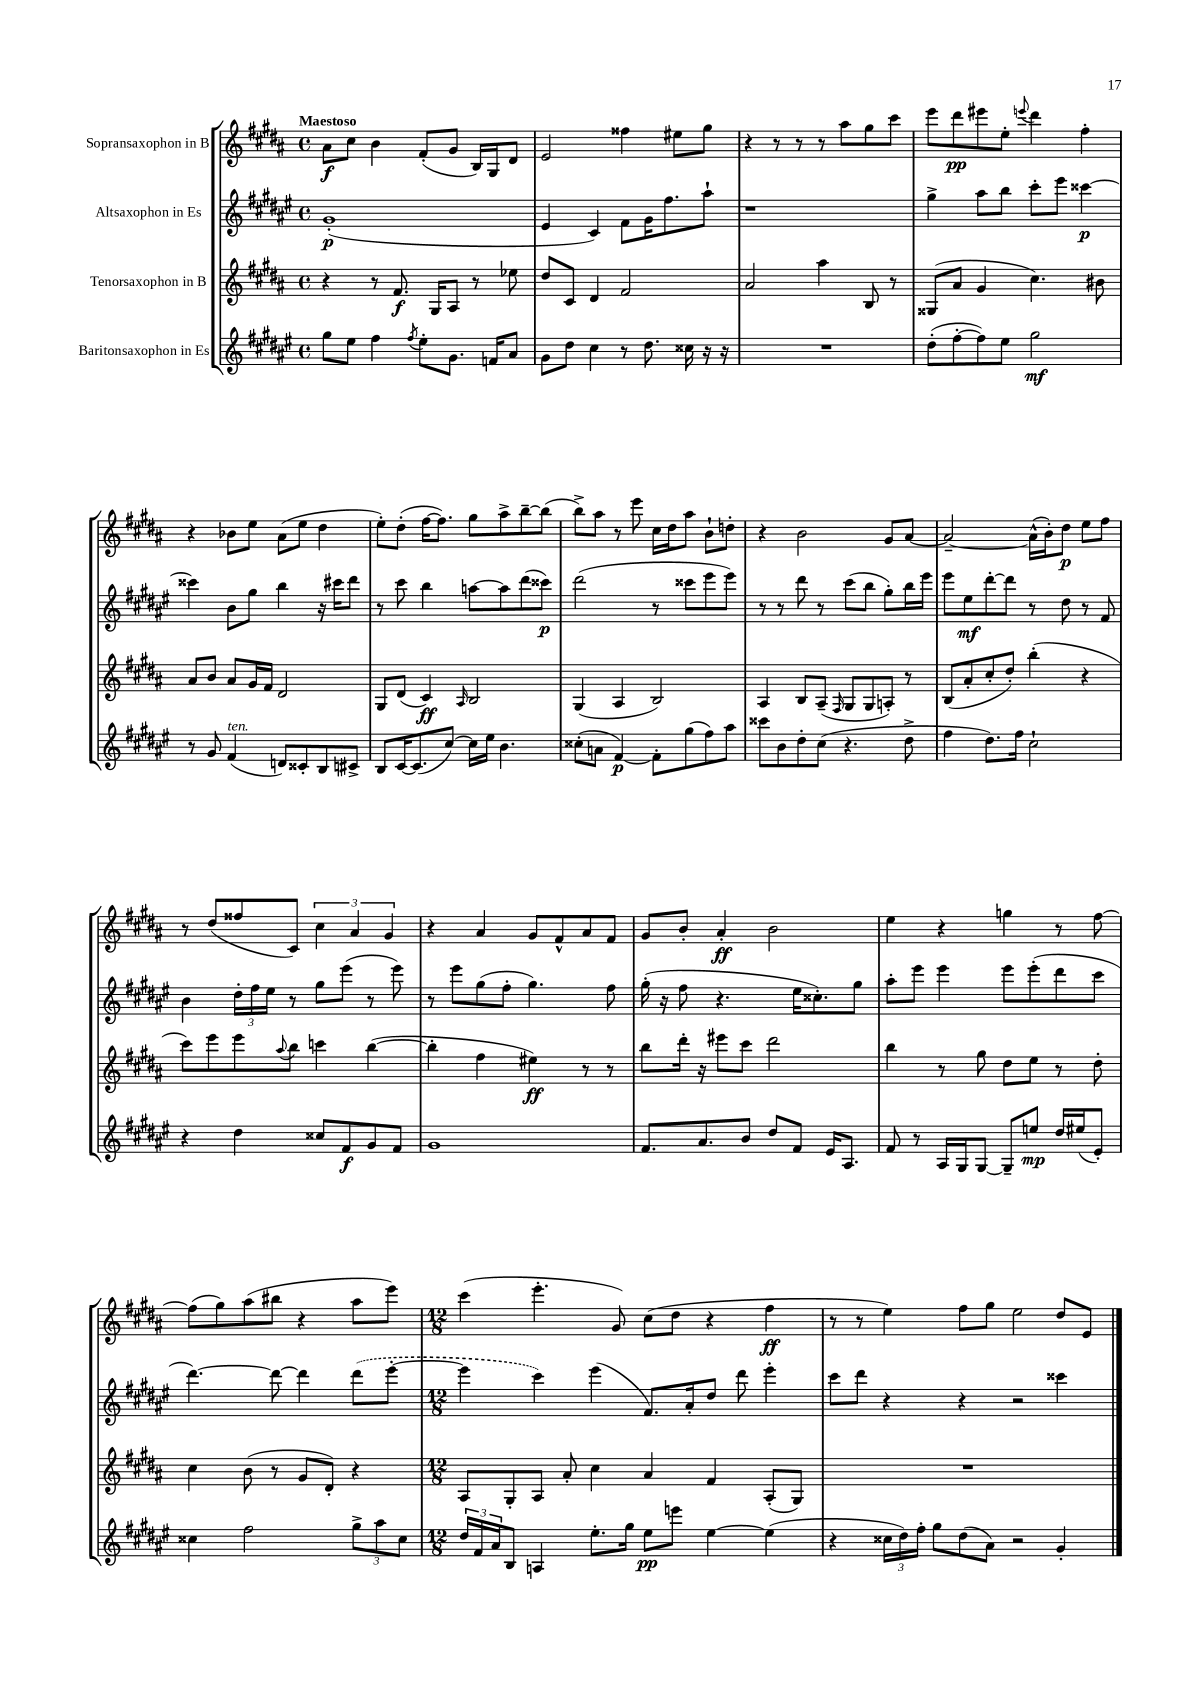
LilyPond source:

<<
\new StaffGroup <<
\new Staff = "s0" \with { instrumentName = "Sopransaxophon in B" } {
    \clef treble \key b \major \defaultTimeSignature \time 4/4 \tempo "Maestoso"
    ais'8\f cis''8 b'4 fis'8-.( gis'8 b16) gis16 dis'8 |
    e'2 fisis''4 eis''8 gis''8 |
    r4 r8 r8 r8 ais''8 gis''8 cis'''8 |
    e'''8 dis'''8\pp eis'''8 e''8-. \appoggiatura { e'''8 } dis'''4 fis''4-. |
    r4 bes'8 e''8 ais'8( e''8 dis''4 |
    e''8-.) dis''8-.( fis''16~ fis''8.) gis''8 ais''8-> b''8~-- b''8( |
    b''8->) ais''8 r8 e'''8 cis''16 dis''16 ais''8 b'8-! d''8-. |
    r4 b'2 gis'8 ais'8~ |
    ais'2~-- ais'16-^( b'16-.) dis''8\p e''8 fis''8 |
    r8 dis''8( fisis''8 cis'8) \tuplet 3/2 { cis''4 ais'4 gis'4 } |
    r4 ais'4 gis'8 fis'8-^ ais'8 fis'8 |
    gis'8 b'8-. ais'4-.\ff b'2 |
    e''4 r4 g''4 r8 fis''8~ |
    fis''8( gis''8) ais''8( bis''8 r4 ais''8 e'''8) |
    \numericTimeSignature \time 12/8 cis'''4( e'''4.-. gis'8) cis''8( dis''8 r4 fis''4\ff |
    r8 r8 e''4) fis''8 gis''8 e''2 dis''8 e'8 \bar "|." |
}
\new Staff = "s1" \with { instrumentName = "Altsaxophon in Es" } {
    \clef treble \key fis \major \defaultTimeSignature \time 4/4
    gis'1-.\p( |
    eis'4 cis'4) fis'8 gis'16 fis''8. ais''8-! |
    r1 |
    gis''4-> ais''8 b''8 cis'''8-. eis'''8 cisis'''4~\p |
    cisis'''4 b'8 gis''8 b''4 r16 cis'''16 dis'''8 |
    r8 cis'''8 b''4 a''8~ a''8 dis'''8( cisis'''8\p) |
    dis'''2( r8 cisis'''8 eis'''8 eis'''8) |
    r8 r8 dis'''8 r8 cis'''8( b''8 gis''8-.) b''16 eis'''16 |
    eis'''8 eis''8\mf dis'''8~-. dis'''8 r8 dis''8 r8 fis'8 |
    b'4 \tuplet 3/2 { dis''16-. fis''16 eis''16 } r8 gis''8 eis'''8( r8 eis'''8) |
    r8 eis'''8 gis''8( fis''8-. gis''4.) fis''8 |
    gis''16-.( r16 fis''8 r4. eis''16 cisis''8.-.) gis''8 |
    ais''8-. eis'''8 eis'''4 eis'''8 eis'''8-.( dis'''8 cis'''8 |
    dis'''4.~) dis'''8~ dis'''4 \once \slurDashed dis'''8( eis'''8~-. |
    \numericTimeSignature \time 12/8 eis'''4 cis'''4) eis'''4( fis'8.) ais'16-. dis''8 dis'''8 eis'''4-. |
    cis'''8 dis'''8 r4 r4 r2 cisis'''4 \bar "|." |
}
\new Staff = "s2" \with { instrumentName = "Tenorsaxophon in B" } {
    \clef treble \key b \major \defaultTimeSignature \time 4/4
    r4 r8 fis'8.\f gis16 ais8 r8 ees''8 |
    dis''8 cis'8 dis'4 fis'2 |
    ais'2 ais''4 b8 r8 |
    gisis8( ais'8 gis'4 cis''4.) bis'8 |
    ais'8 b'8 ais'8 gis'16 fis'16 dis'2 |
    gis8 dis'8( cis'4\ff) \grace { ais16 } b2 |
    gis4( ais4 b2) |
    ais4 b8 ais8--( \grace { fis16 } gis8 gis8 a8-.) r8 |
    b8( ais'8-. cis''8-. dis''8-.) b''4-.( r4 |
    cis'''8) e'''8 e'''8 \appoggiatura { ais''8 } b''8 c'''4 b''4~( |
    b''4-. fis''4 eis''4\ff) r8 r8 |
    b''8 dis'''16-. r16 eis'''8 cis'''8 dis'''2 |
    b''4 r8 gis''8 dis''8 e''8 r8 dis''8-. |
    cis''4 b'8( r8 gis'8 dis'8-.) r4 |
    \numericTimeSignature \time 12/8 ais8 gis8-. ais8 ais'8-. cis''4 ais'4 fis'4 ais8-.( gis8) |
    R1. \bar "|." |
}
\new Staff = "s3" \with { instrumentName = "Baritonsaxophon in Es" } {
    \clef treble \key fis \major \defaultTimeSignature \time 4/4
    gis''8 eis''8 fis''4 \acciaccatura { fis''8 } eis''8-. gis'8. f'16 ais'8 |
    gis'8 dis''8 cis''4 r8 dis''8. cisis''16 r16 r16 |
    R1 |
    dis''8-.( fis''8~-. fis''8) eis''8 gis''2\mf |
    r8 gis'8 fis'4^\markup { \italic "ten." }( d'8) cisis'8-. b8 cis'8-> |
    b8 cis'16~ cis'8.( cis''8~) cis''16 eis''16 b'4. |
    cisis''8-.( a'8 fis'4~\p) fis'8-. gis''8( fis''8) ais''8 |
    cisis'''8 b'8 dis''8-. cis''8( r4. dis''8-> |
    fis''4 dis''8.) fis''16 cis''2-! |
    r4 dis''4 cisis''8 fis'8\f gis'8 fis'8 |
    gis'1 |
    fis'8. ais'8. b'8 dis''8 fis'8 eis'16 ais8. |
    fis'8 r8 ais16 gis16 gis8~ gis8-- e''8\mp dis''16 eis''16( eis'8-.) |
    cisis''4 fis''2 \tuplet 3/2 { gis''8-> ais''8 cisis''8 } |
    \numericTimeSignature \time 12/8 \tuplet 3/2 { dis''16 fis'16 ais'16 } b8 a4 eis''8.-. gis''16 eis''8\pp e'''8 eis''4~ eis''4( |
    r4 \tuplet 3/2 { cisis''16 dis''16) fis''16-. } gis''8 dis''8( ais'8) r2 gis'4-. \bar "|." |
}
>>
>>
\layout { \context { \Score \remove "Bar_number_engraver" } }
